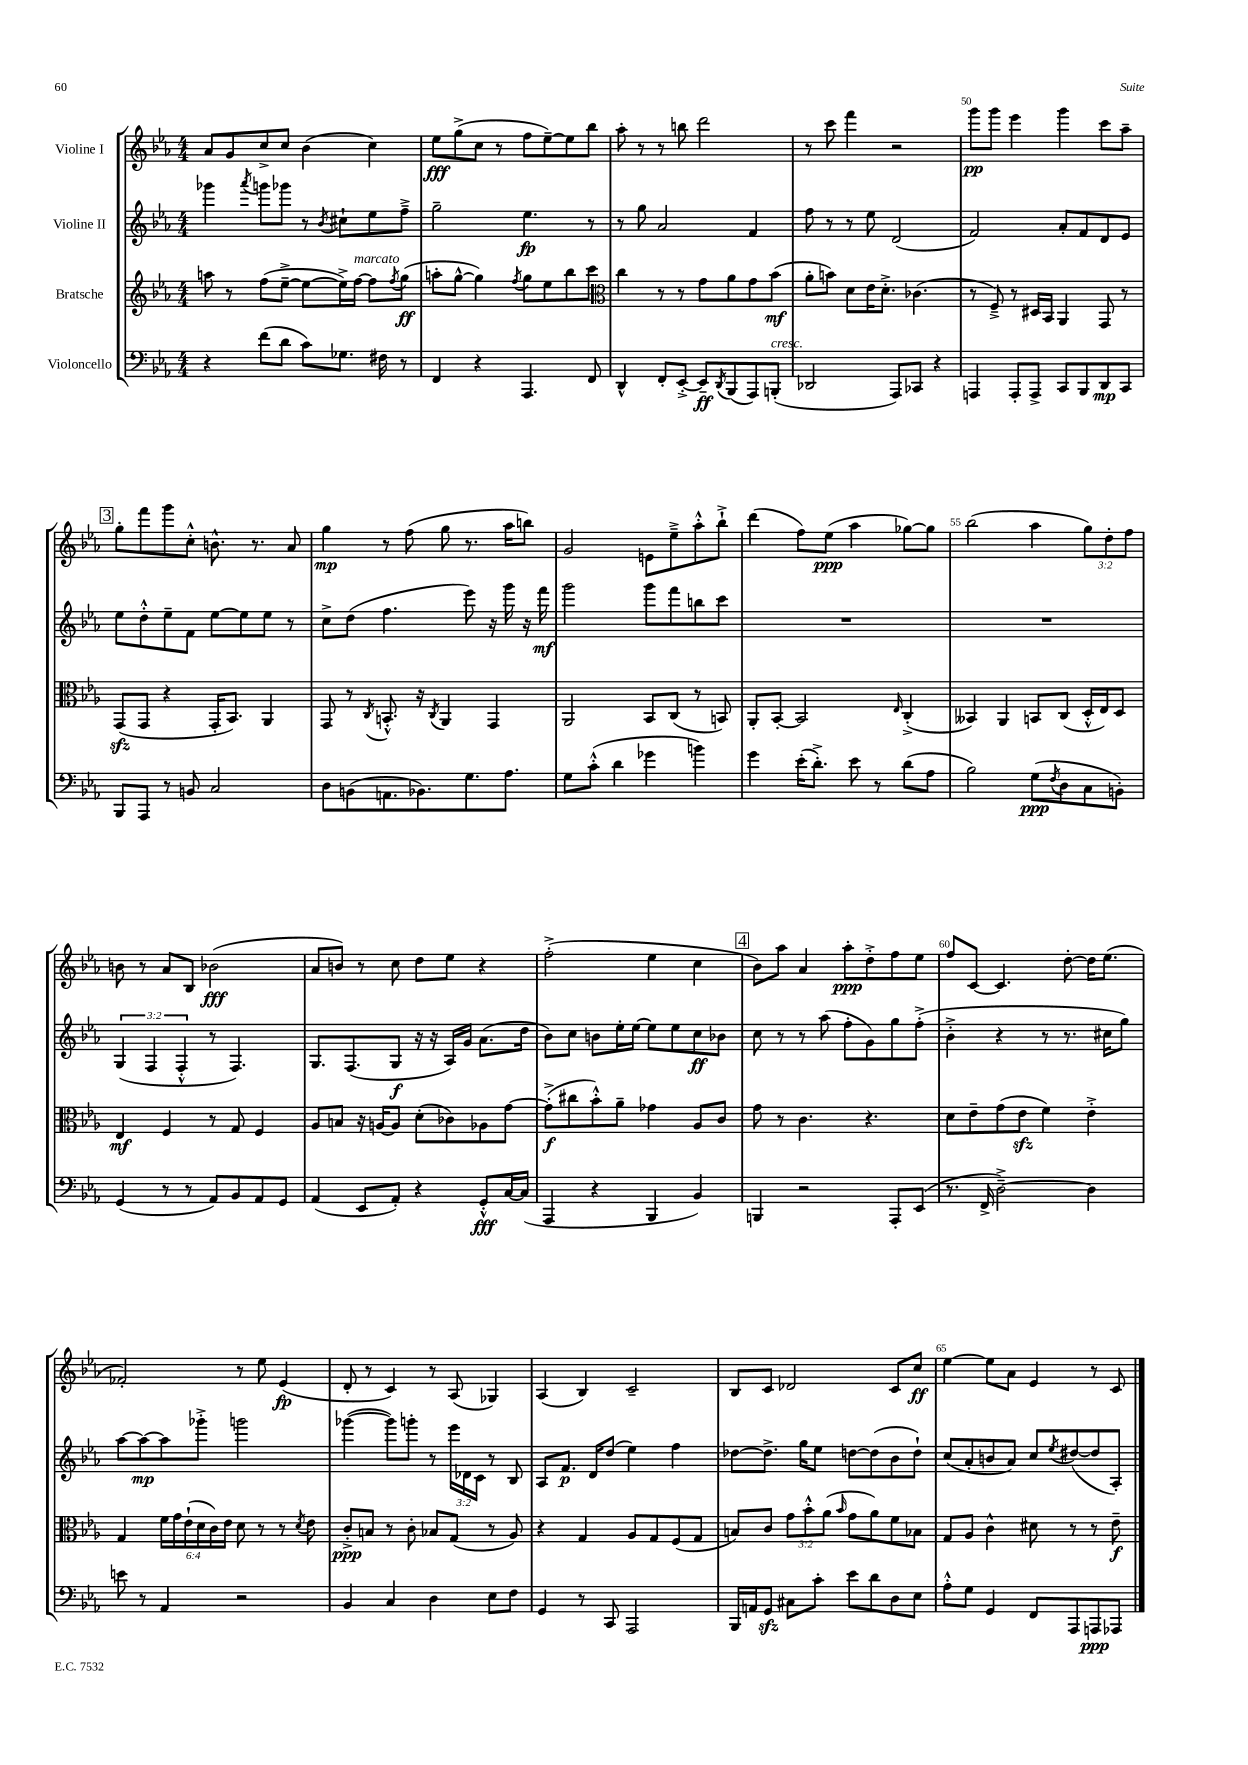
<<
\new StaffGroup <<
\new Staff = "s0" \with { instrumentName = "Violine I" } {
    \clef treble \key ees \major \numericTimeSignature \time 4/4 \override Staff.TupletNumber.text = #tuplet-number::calc-fraction-text
    aes'8 g'8 c''8-> c''8 bes'4( c''4) |
    ees''8\fff g''8->( c''8 r8 f''8 ees''8~--) ees''8 bes''8 |
    aes''8-. r8 r8 b''8 d'''2 |
    r8 c'''8 f'''4 r2 |
    g'''8\pp g'''8 ees'''4 g'''4 c'''8 aes''8-- |
    \mark \markup { \box "3" } g''8-. f'''8 g'''8 c''8-.-^ b'8.-^ r8. aes'8 |
    g''4\mp r8 f''8( g''8 r8. aes''16 b''8) |
    g'2 e'8 ees''8---> aes''8-.-^ bes''8-!-> |
    d'''4( f''8) ees''8\ppp( aes''4 ges''8~) ges''8 |
    bes''2( aes''4 \tuplet 3/2 { g''8) d''8-. f''8 } |
    b'8 r8 aes'8 bes8 bes'2\fff( |
    aes'8 b'8) r8 c''8 d''8 ees''8 r4 |
    f''2-.->( ees''4 c''4 |
    \mark \markup { \box "4" } bes'8) aes''8 aes'4 aes''8-.\ppp d''8-.-> f''8 ees''8 |
    f''8 c'8~ c'4. d''8~-. d''16 ees''8.( |
    fes'2-.) r8 ees''8 ees'4\fp( |
    d'8-. r8 c'4) r8 aes8( ges4) |
    aes4( bes4) c'2-- |
    bes8 c'8 des'2 c'8 c''8\ff |
    ees''4~ ees''8 aes'8 ees'4 r8 c'8 \bar "|." |
}
\new Staff = "s1" \with { instrumentName = "Violine II" } {
    \clef treble \key ees \major \numericTimeSignature \time 4/4 \override Staff.TupletNumber.text = #tuplet-number::calc-fraction-text
    ges'''4 \acciaccatura { aes'''8 } g'''8 ges'''8 r8 \acciaccatura { bes'8 } cis''8-! ees''8 f''8---> |
    g''2-- ees''4.\fp r8 |
    r8 g''8 aes'2 f'4 |
    f''8 r8 r8 ees''8 d'2( |
    f'2) aes'8-. f'8 d'8 ees'8 |
    \mark \markup { \box "3" } ees''8 d''8-.-^ ees''8-- f'8 ees''8~ ees''8 ees''8 r8 |
    c''8-> d''8( f''4. ees'''8) r16 g'''16 r16 f'''16\mf |
    g'''2 g'''8 f'''8 b''8 c'''8 |
    R1 |
    R1 |
    \tuplet 3/2 { g4( f4 f4-.-^ } r8 f4.) |
    g8. f8.( g8\f r16 r16 aes16) g'16 aes'8.( d''16 |
    bes'8) c''8 b'8 ees''16-. ees''16~ ees''8 ees''8 c''8\ff bes'8 |
    \mark \markup { \box "4" } c''8 r8 r8 aes''8( f''8-. g'8) g''8 f''8-.->( |
    bes'4-.-> r4 r8 r8. cis''16 g''8) |
    aes''8~ aes''8~\mp aes''8 ges'''8-.-> g'''2 |
    ges'''4~( ges'''8) g'''8-. r8 \tuplet 3/2 { ees'''16 des'16 c'16 } r8 bes8 |
    aes8 f'8.\p d'16 d''8( ees''4) f''4 |
    des''8~ des''8.-> g''16 ees''8 d''8~ d''8( bes'8 d''8-!) |
    c''8( aes'8-. b'8 aes'8) c''8 \acciaccatura { ees''8 } dis''8~( dis''8 aes8-.) \bar "|." |
}
\new Staff = "s2" \with { instrumentName = "Bratsche" } {
    \clef treble \key ees \major \numericTimeSignature \time 4/4 \override Staff.TupletNumber.text = #tuplet-number::calc-fraction-text
    a''8 r8 f''8( ees''8~---> ees''8~ ees''16->) f''16~^\markup { \italic "marcato" } f''8 \acciaccatura { f''8 } g''8\ff( |
    a''8-. g''8~-^ g''4) \acciaccatura { f''8 } g''8 ees''8 bes''8 c'''8 |
    \clef alto c''4 r8 r8 g'8 aes'8 g'8 bes'8\mf( |
    aes'8-. b'8) d'8 ees'16 d'8.-.-> ces'4.( |
    r8 f8--->) r8 dis16 bes,16 aes,4 g,8 r8 |
    \mark \markup { \box "3" } g,8\sfz( g,8 r4 g,16-. bes,8.) aes,4 |
    g,8 r8 \acciaccatura { c8 } b,8.-.-^ r16 \acciaccatura { c8 } aes,4 g,4 |
    aes,2 bes,8 c8( r8 b,8) |
    aes,8-. bes,8~-. bes,2 \grace { ees16 } c4-.->( |
    beses,4) aes,4 b,8 c8( d16-.-^ ees16) d8 |
    ees4\mf f4 r8 g8 f4 |
    aes8 b8 r16 a16~ a8 d'8-.( ces'8) aes8 g'8~ |
    g'8-.->\f( cis''8 bes'8-.-^) aes'8-- ges'4 aes8 c'8 |
    \mark \markup { \box "4" } g'8 r8 c'4. r4. |
    d'8 ees'8-- g'8( ees'8\sfz f'4) ees'4-.-> |
    g4 \tuplet 6/4 { f'16 g'16 ees'16-!( d'16 c'16) ees'16 } d'8 r8 r8 \acciaccatura { d'8 } ees'8 |
    c'8-.->\ppp b8 r8 c'8-. bes8 g8( r8 aes8) |
    r4 g4 aes8 g8 f8( g8 |
    b8) c'8 \tuplet 3/2 { g'8 bes'8-.-^ aes'8( } \grace { bes'16 } g'8 aes'8) f'8 bes8 |
    g8 aes8 c'4-^ dis'8 r8 r8 ees'8--\f \bar "|." |
}
\new Staff = "s3" \with { instrumentName = "Violoncello" } {
    \clef bass \key ees \major \numericTimeSignature \time 4/4
    r4 f'8( d'8 c'8) ges8. fis16 r8 |
    f,4 r4 aes,,4. f,8 |
    d,4-^ f,8-. ees,8~-.-> ees,8--\ff \acciaccatura { d,8 } bes,,8( aes,,8) b,,8-.^\markup { \italic "cresc." }( |
    des,2 aes,,8) ces,8 r4 |
    a,,4 a,,8-. a,,8-> c,8 bes,,8 d,8\mp c,8 |
    \mark \markup { \box "3" } bes,,8 aes,,8 r8 b,8 c2 |
    d8 b,8( a,8. bes,8.) g8. aes8. |
    g8 c'8-.-^( d'4 ges'4 b'4) |
    g'4 ees'16-.( d'8.-.->) ees'8 r8 d'8( aes8 |
    bes2) g8\ppp( \acciaccatura { f8 } d8 c8 b,8-.) |
    g,4( r8 r8 aes,8) bes,8 aes,8 g,8 |
    aes,4( ees,8 aes,8-.) r4 g,8-.-^\fff c16~ c16( |
    aes,,4 r4 bes,,4 bes,4) |
    \mark \markup { \box "4" } b,,4 r2 aes,,8-. ees,8( |
    r8. f,16-> d2~--->) d4 |
    e'8 r8 aes,4 r2 |
    bes,4 c4 d4 ees8 f8 |
    g,4 r8 c,8 aes,,2 |
    bes,,16 a,16 g,8\sfz cis8 c'8-. ees'8 d'8 d8 ees8 |
    aes8-.-^ g8 g,4 f,8 aes,,8 a,,8\ppp aes,,8 \bar "|." |
}
>>
>>
\layout { \context { \Score currentBarNumber = #46 \override BarNumber.break-visibility = ##(#f #t #t) barNumberVisibility = #(every-nth-bar-number-visible 5) } }
